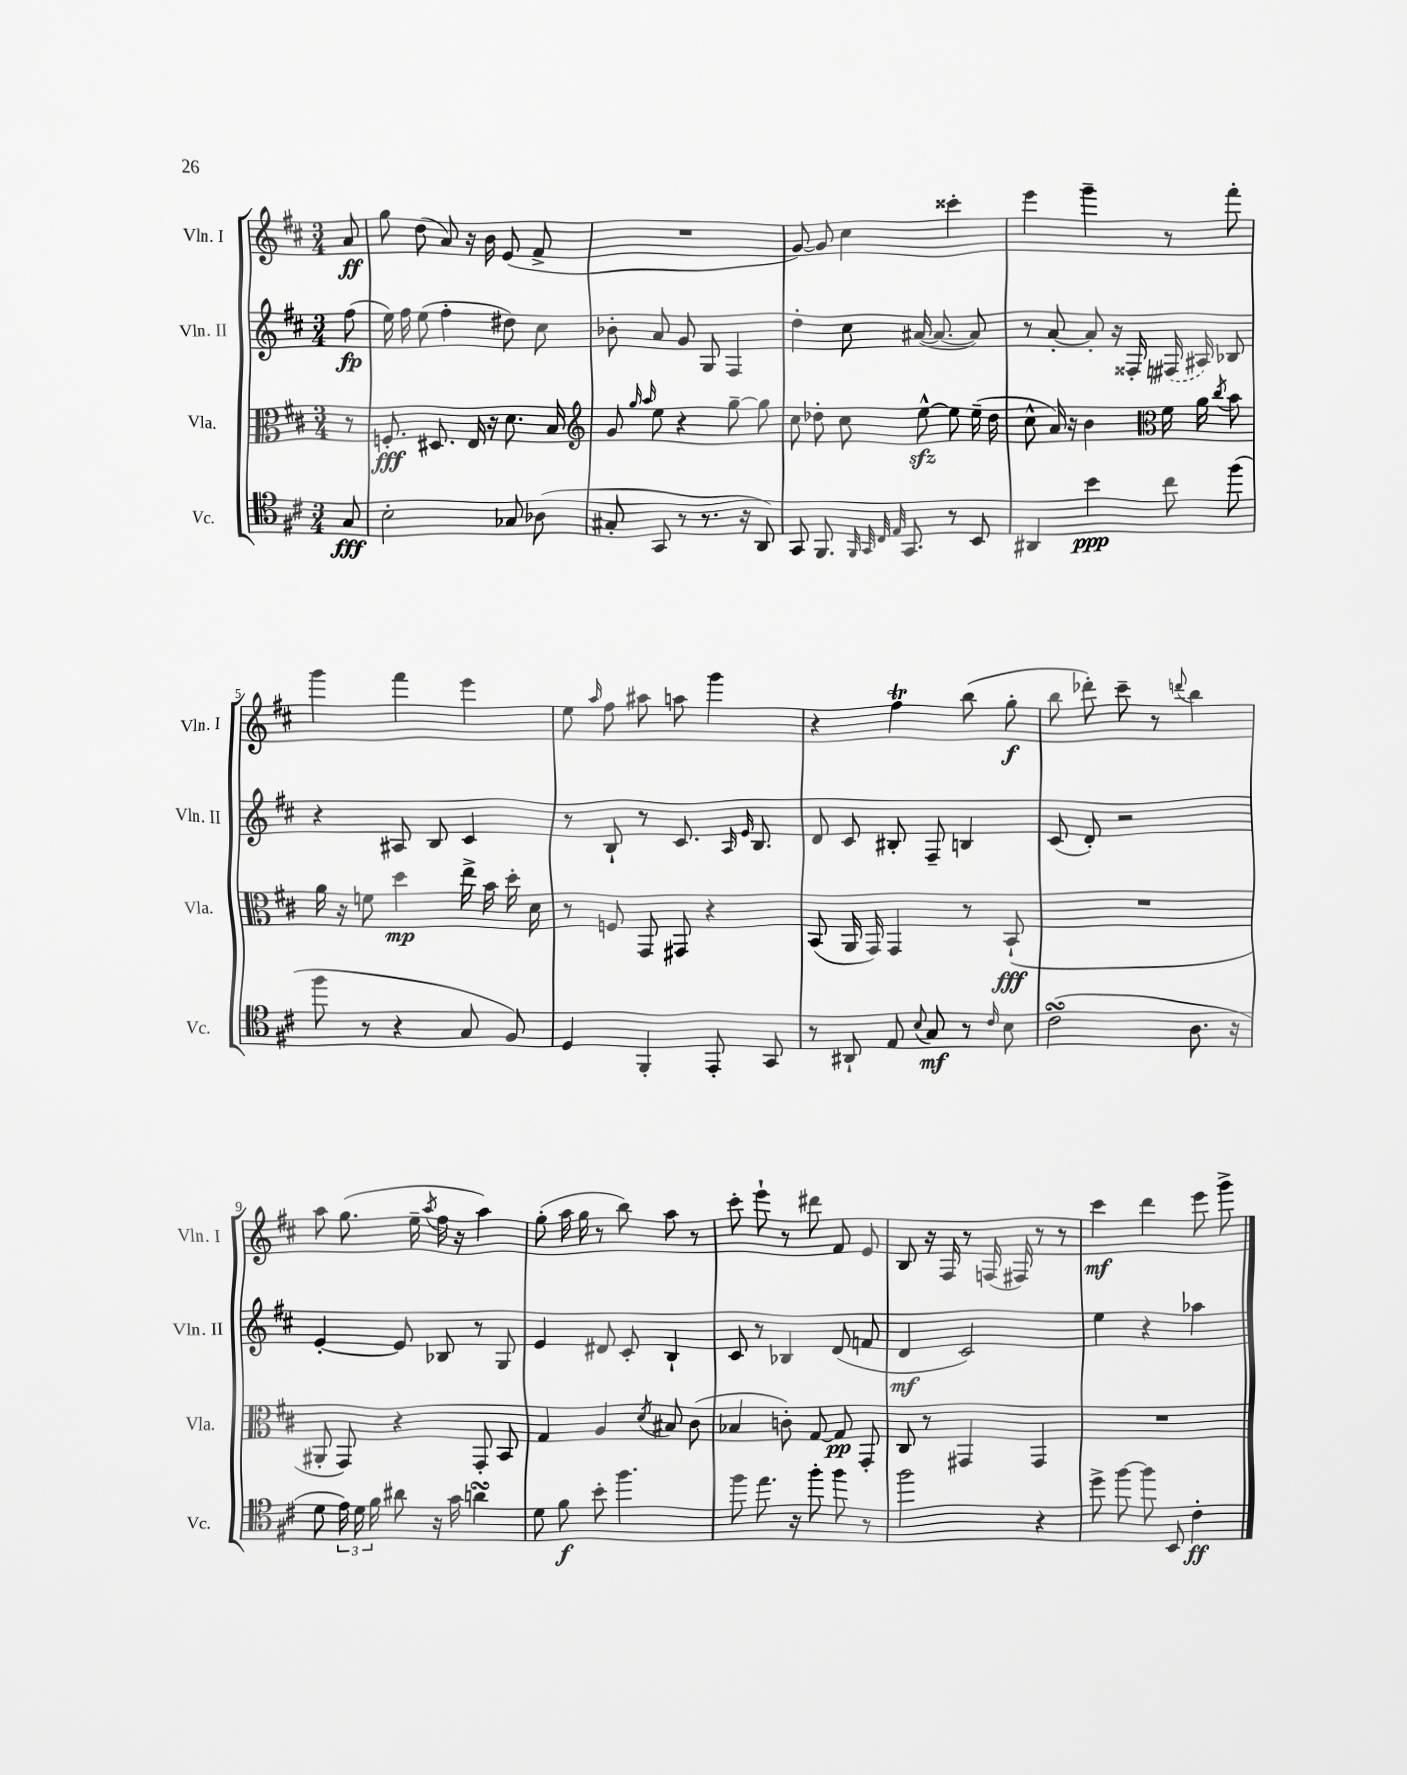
<<
\new StaffGroup <<
\new Staff = "s0" \with { instrumentName = "Vln. I" shortInstrumentName = "Vln. I" } {
    \clef treble \key d \major \numericTimeSignature \time 3/4 \partial 8
    \autoBeamOff a'8\ff |
    g''8 d''8( a'8) r16 b'16 e'8( fis'8-> |
    R2. |
    g'8~) g'8 cis''4 cisis'''4-. |
    e'''4 g'''4-- r8 fis'''8-. |
    g'''4 fis'''4 e'''4 |
    e''8 \grace { a''16 } fis''8 ais''8 a''8 g'''4 |
    r4 fis''4\trill b''8( g''8-.\f |
    b''8 des'''8-.) cis'''8-- r8 \appoggiatura { d'''8 } b''4 |
    a''8 g''8.( e''16-- \acciaccatura { a''8 } fis''16 r16 a''4) |
    g''8-.( a''16 g''16 r8 b''8) a''8 r8 |
    cis'''8-. e'''8-! r8 dis'''8 fis'8 e'8 |
    b8 r16 fis16 r8 f16( fis16) r8 r8 |
    cis'''4\mf d'''4 e'''8 g'''8-> \bar "|." |
}
\new Staff = "s1" \with { instrumentName = "Vln. II" shortInstrumentName = "Vln. II" } {
    \clef treble \key d \major \numericTimeSignature \time 3/4 \partial 8
    \autoBeamOff fis''8\fp( |
    e''16) fis''16 e''8( fis''4-. dis''8) cis''8 |
    bes'8-. a'8 g'8 g8 fis4 |
    d''4-. cis''8 ais'16~( ais'8.~ ais'8) |
    r8 a'8~-. a'8-. r16 fisis16-. \once \slurDashed fis16( ais16) bes8 |
    r4 ais8 b8 cis'4 |
    r8 b8-! r8 cis'8. \grace { a16 e'16 } b8. |
    d'8 cis'8 bis8-. fis8-- b4 |
    cis'8( d'8-.) r2 |
    e'4~-. e'8 bes8 r8 g8 |
    e'4 dis'8 cis'8-. b4-! |
    cis'8 r8 bes4 d'8( f'8 |
    d'4\mf cis'2) |
    e''4 r4 aes''4 \bar "|." |
}
\new Staff = "s2" \with { instrumentName = "Vla." shortInstrumentName = "Vla." } {
    \clef alto \key d \major \numericTimeSignature \time 3/4 \partial 8
    \autoBeamOff r8 |
    f8.-.\fff dis8. e16 r16 d'8. b16 |
    \clef treble g'8 \grace { g''16 a''16 } e''8 r4 g''8~-- g''8 |
    cis''8 des''8-. cis''8 e''8~-^\sfz e''8 e''16--( des''16 |
    cis''8-^ a'16) r16 b'4 \clef alto fis'16 a'16 \acciaccatura { cis''8 } b'8 |
    a'16 r16 f'8 d''4\mp e''16-> b'16 d''16-. d'16 |
    r8 f8 g,8 gis,8 r4 |
    b,8( a,16 g,16) g,4 r8 b,8-!\fff( |
    R2. |
    ais,8-. g,8) r4 g,8-. b,8 |
    g4 a4 \acciaccatura { d'8 } bis8 cis'8( |
    bes4 c'8-.) g8~ g8\pp g,8-. |
    cis8 r8 gis,4 gis,4 |
    R2. \bar "|." |
}
\new Staff = "s3" \with { instrumentName = "Vc." shortInstrumentName = "Vc." } {
    \clef tenor \key d \major \numericTimeSignature \time 3/4 \partial 8
    \autoBeamOff g8\fff |
    b2-. ges8 aes8( |
    gis8-. g,8 r8 r8. r16 a,8) |
    g,8 fis,8. \grace { fis,32 g,32 cis32 e32 } g,8. r8 b,8 |
    ais,4 b'4\ppp cis''8 fis''8( |
    fis''8 r8 r4 g8 fis8) |
    d4 fis,4-. e,8-. g,8 |
    r8 ais,8-! e8 \appoggiatura { b8 } g8\mf r8 \grace { cis'16 } b8 |
    cis'2\turn( a8. r16 |
    d'8 \tuplet 3/2 { e'16) d'16 fis'16 } ais'8 r16 g'16 a'4\turn |
    d'8 fis'8\f b'8-. fis''4. |
    fis''8 e''8. r16 fis''8-. fis''8 r8 |
    fis''2 r4 |
    d''8-> fis''8~ fis''8 b,8 cis'4-.\ff \bar "|." |
}
>>
>>
